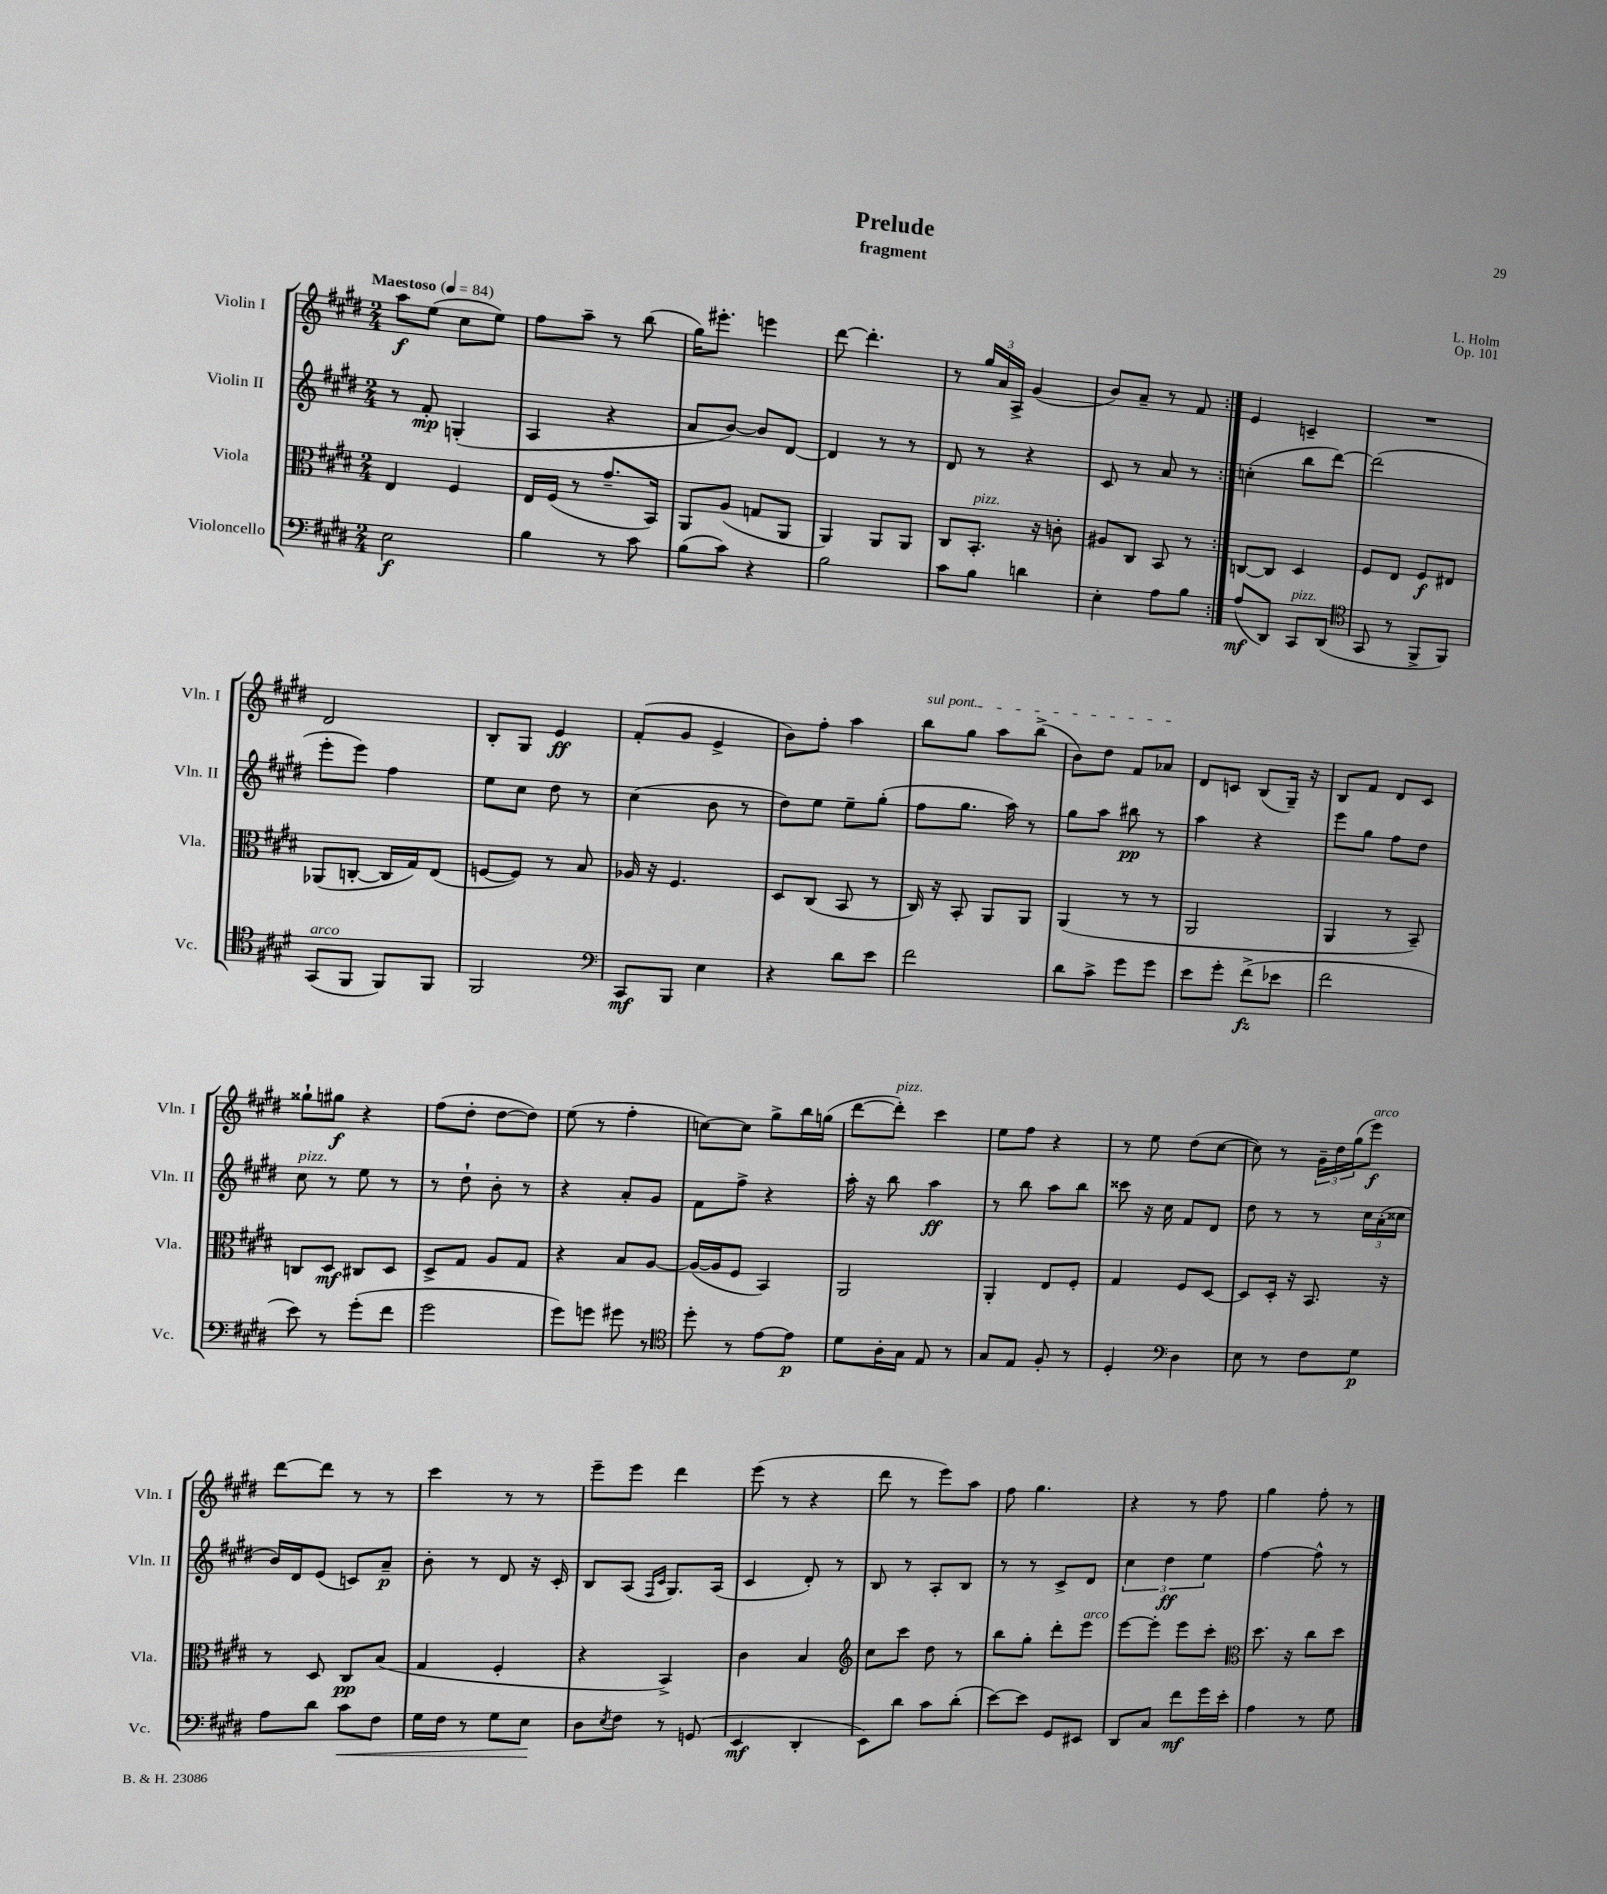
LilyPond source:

\header { title = "Prelude" composer = "L. Holm" subtitle = "fragment" opus = "Op. 101" }
<<
\new StaffGroup <<
\new Staff = "s0" \with { instrumentName = "Violin I" shortInstrumentName = "Vln. I" } {
    \clef treble \key e \major \numericTimeSignature \time 2/4 \tempo "Maestoso" 4 = 84
    \repeat volta 2 { a''8\f e''8( cis''8 e''8) |
    fis''8 a''8-- r8 b''8( |
    gis''16) eis'''8.-. e'''4 |
    dis'''8~ dis'''4.-. |
    r8 \tuplet 3/2 { gis''16 a'16 a16-> } gis'4( |
    b'8) a'8-- r8 fis'8 | }
    e'4 c'4-- |
    R2 |
    dis'2 |
    b8-. gis8 e'4\ff |
    fis'8-.( gis'8 e'4-> |
    b'8) fis''8-. a''4 |
    \once \override TextSpanner.bound-details.left.text = \markup { \italic "sul pont." } b''8\startTextSpan gis''8 a''8 b''8->( |
    b'8) dis''8 fis'8 aes'8\stopTextSpan |
    dis'8 c'8 b8( gis16--) r16 |
    b8 fis'8 dis'8 cis'8 |
    gisis''8-! gis''8\f r4 |
    fis''8( dis''8-. dis''8~ dis''8) |
    e''8( r8 fis''4-. |
    c''8~) c''8 gis''8-> b''16 g''16( |
    dis'''8~ dis'''8-.^\markup { \italic "pizz." }) cis'''4 |
    e''8 fis''8 r4 |
    r8 e''8 dis''8( cis''8~ |
    cis''8) r8 \tuplet 3/2 { gis'16-- dis''16 gis''16( } e'''8\f^\markup { \italic "arco" }) |
    dis'''8~ dis'''8 r8 r8 |
    cis'''4 r8 r8 |
    e'''8-- e'''8 dis'''4 |
    e'''8( r8 r4 |
    dis'''8 r8 e'''8) a''8 |
    fis''8 gis''4. |
    r4 r8 fis''8 |
    gis''4 fis''8-. r8 \bar "|." |
}
\new Staff = "s1" \with { instrumentName = "Violin II" shortInstrumentName = "Vln. II" } {
    \clef treble \key e \major \numericTimeSignature \time 2/4
    \repeat volta 2 { r8 fis'8-.\mp g4-.( |
    a4 r4 |
    a'8 b'8~) b'8 dis'8~ |
    dis'4 r8 r8 |
    dis'8 r8 r4 |
    cis'8 r8 a'8 r8 | }
    c''4-.( b''8 dis'''8~) |
    dis'''2( |
    e'''8-. e'''8) fis''4 |
    e''8 cis''8 dis''8 r8 |
    cis''4( b'8 r8 |
    dis''8) e''8 e''8-- gis''8-.( |
    fis''8 gis''8. a''16) r8 |
    gis''8 a''8 bis''8\pp r8 |
    a''4 r4 |
    e'''8 gis''8 fis''8 dis''8 |
    cis''8^\markup { \italic "pizz." } r8 e''8 r8 |
    r8 dis''8-! b'8-. r8 |
    r4 a'8-. gis'8 |
    fis'8 fis''8-> r4 |
    a''16-. r16 b''8 a''4\ff |
    r8 b''8 a''8 b''8 |
    cisis'''8 r16 cis''16 fis'8 dis'8 |
    dis''8 r8 r8 \tuplet 3/2 { cis''16 a'16-.( cisis''16 } |
    b'16) dis'16 e'8( c'8) a'8--\p |
    b'8-. r8 dis'8 r16 cis'16-. |
    b8 a8( \grace { fis16 cis'16 } gis8.) a16( |
    cis'4 dis'8-.) r8 |
    b8 r8 a8-. b8 |
    r8 r8 cis'8-> dis'8 |
    \tuplet 3/2 { cis''4 dis''4\ff e''4 } |
    fis''4~ fis''8-^ r8 \bar "|." |
}
\new Staff = "s2" \with { instrumentName = "Viola" shortInstrumentName = "Vla." } {
    \clef alto \key e \major \numericTimeSignature \time 2/4
    \repeat volta 2 { e4 fis4 |
    e16 fis16( r8 gis'8.-- b,16) |
    a,8 a8( g8 a,8 |
    a,4) a,8 a,8 |
    cis8 b,8.-.^\markup { \italic "pizz." } r16 c'8-. |
    ais8 cis8 b,8 r8 | }
    c8~ c8 dis4 |
    fis8 e8 fis8\f eis8 |
    aes,8( c8~-. c16 gis16) e8( |
    f8~ f8) r8 b8 |
    aes16 r16 fis4. |
    dis8 cis8( b,8 r8 |
    cis16) r16 b,8-. a,8 a,8 |
    a,4( r8 r8 |
    a,2 |
    a,4 r8 b,8--) |
    c8 dis8\mf cis8 dis8 |
    dis8-> gis8 a8 gis8 |
    r4 b8 a8~ |
    a16~( a16 fis8 b,4) |
    a,2 |
    a,4-. e8 fis8-. |
    gis4 fis8 dis8~ |
    dis8 dis16-. r16 b,8. r16 |
    r8 dis8 cis8\pp b8( |
    gis4 fis4-. |
    r4 b,4->) |
    cis'4 b4 |
    \clef treble cis''8 cis'''8 dis''8 r8 |
    b''8 gis''8-. dis'''8-. e'''8^\markup { \italic "arco" } |
    e'''8~ e'''8-. e'''8 cis'''8-. |
    \clef alto dis''8. r16 cis''8 dis''8 \bar "|." |
}
\new Staff = "s3" \with { instrumentName = "Violoncello" shortInstrumentName = "Vc." } {
    \clef bass \key e \major \numericTimeSignature \time 2/4
    \repeat volta 2 { e2\f |
    b4 r8 cis'8 |
    b8( cis'8) r4 |
    b2 |
    cis'8 b8 d'4 |
    e4-. a8 b8 | }
    a8\mf( dis,8) cis,8^\markup { \italic "pizz." } dis,8( |
    \clef tenor gis,8 r8 fis,8-> fis,8) |
    gis,8^\markup { \italic "arco" }( fis,8 fis,8) fis,8 |
    fis,2 |
    \clef bass cis,8\mf b,,8 e4 |
    r4 dis'8 e'8 |
    fis'2 |
    dis'8 cis'8-> gis'8 gis'8 |
    e'8 gis'8-. fis'8->\fz( ees'8 |
    fis'2 |
    e'8) r8 gis'8-.( fis'8 |
    gis'2 |
    gis'8) g'8 gis'8 r8 |
    \clef tenor dis''8-. r8 e'8~ e'8\p |
    dis'8 a16-. gis16 e8 r8 |
    gis8 e8 fis8-. r8 |
    dis4-. \clef bass dis4 |
    e8 r8 fis8 gis8\p |
    a8 dis'8 cis'8\< fis8 |
    gis16 fis16 r8 gis8 e8\! |
    dis8 \acciaccatura { e8 } fis8 r8 g,8( |
    e,4\mf dis,4-. |
    e,8) dis'8 cis'8 dis'8-.( |
    e'8~) e'8 gis,8 eis,8 |
    dis,8 cis8 fis'8\mf gis'16 e'16-. |
    a4 r8 gis8 \bar "|." |
}
>>
>>
\layout { \context { \Score \remove "Bar_number_engraver" } }
